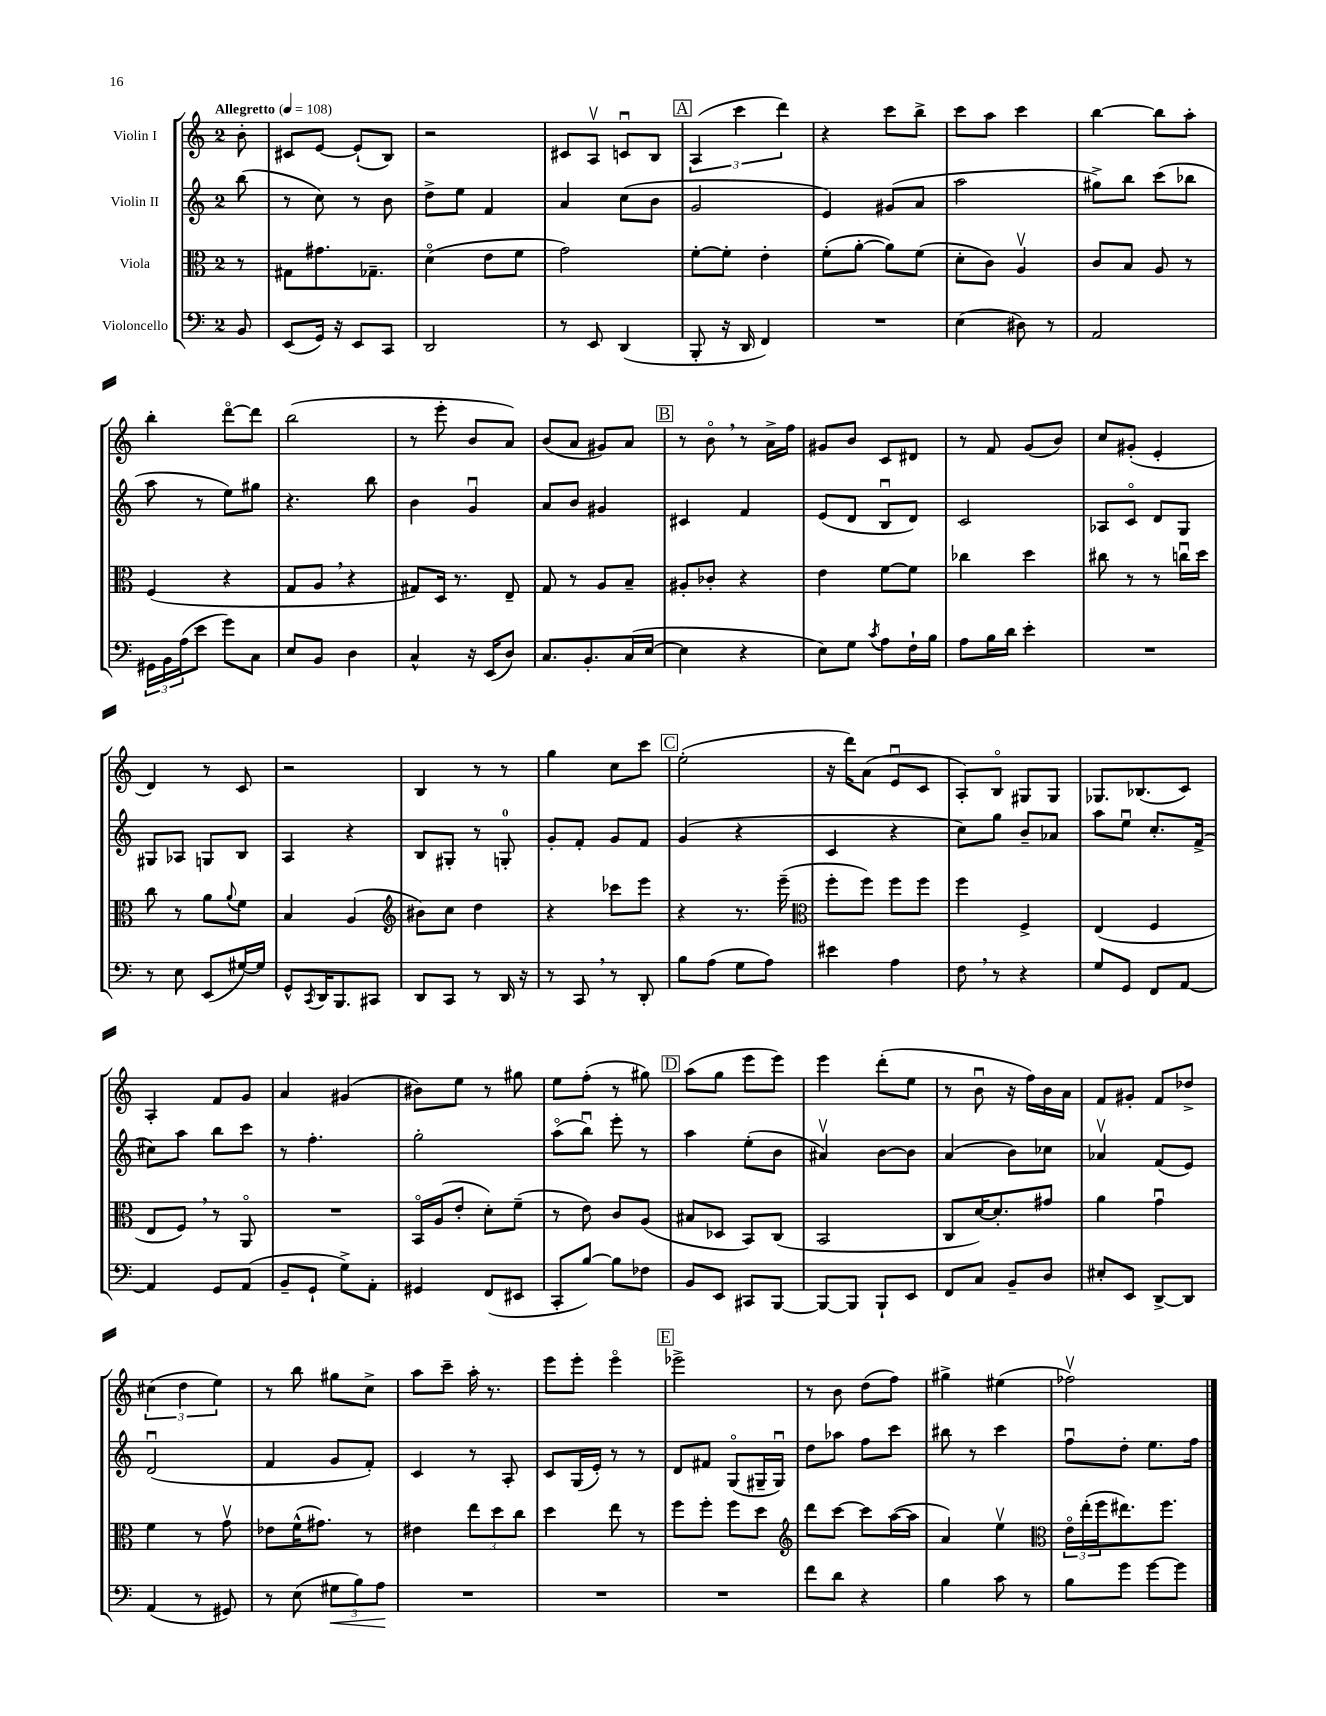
<<
\new StaffGroup <<
\new Staff = "s0" \with { instrumentName = "Violin I" } {
    \clef treble \key c \major \once \override Staff.TimeSignature.style = #'single-digit \time 2/4 \partial 8 \tempo "Allegretto" 4 = 108
    b'8-. |
    cis'8 e'8~ e'8-!( b8) |
    r2 |
    cis'8 a8\upbow c'8\downbow b8 |
    \mark \markup { \box "A" } \tuplet 3/2 { a4( c'''4 d'''4) } |
    r4 c'''8 b''8-> |
    c'''8 a''8 c'''4 |
    b''4~ b''8 a''8-. |
    b''4-. d'''8~\flageolet d'''8 |
    b''2( |
    r8 e'''8-. b'8 a'8) |
    b'8( a'8 gis'8) a'8 |
    \mark \markup { \box "B" } r8 b'8\flageolet \breathe r8 a'16-> f''16 |
    gis'8 b'8 c'8 dis'8 |
    r8 f'8 g'8( b'8) |
    c''8 gis'8-.( e'4-. |
    d'4) r8 c'8 |
    r2 |
    b4 r8 r8 |
    g''4 c''8 c'''8 |
    \mark \markup { \box "C" } e''2-.( |
    r16 d'''16) a'8( e'8\downbow c'8 |
    a8-.) b8\flageolet gis8 gis8 |
    ges8. bes8.( c'8) |
    a4-. f'8 g'8 |
    a'4 gis'4( |
    bis'8) e''8 r8 gis''8 |
    e''8 f''8-.( r8 gis''8) |
    \mark \markup { \box "D" } a''8( g''8 e'''8 e'''8) |
    e'''4 d'''8-.( e''8 |
    r8 b'8\downbow r16 f''16) b'16 a'16 |
    f'8 gis'8-. f'8 des''8-> |
    \tuplet 3/2 { cis''4( d''4 e''4) } |
    r8 b''8 gis''8 c''8-> |
    a''8 c'''8-- a''16-. r8. |
    e'''8 e'''8-. e'''4\flageolet |
    \mark \markup { \box "E" } ees'''2-> |
    r8 b'8 d''8( f''8) |
    gis''4-> eis''4( |
    fes''2\upbow) \bar "|." |
}
\new Staff = "s1" \with { instrumentName = "Violin II" } {
    \clef treble \key c \major \once \override Staff.TimeSignature.style = #'single-digit \time 2/4 \partial 8
    b''8( |
    r8 c''8) r8 b'8 |
    d''8-> e''8 f'4 |
    a'4 c''8( b'8 |
    \mark \markup { \box "A" } g'2 |
    e'4) gis'8( a'8 |
    a''2 |
    gis''8->) b''8 c'''8( bes''8 |
    a''8 r8 e''8) gis''8 |
    r4. b''8 |
    b'4 g'4\downbow |
    a'8 b'8 gis'4 |
    \mark \markup { \box "B" } cis'4 f'4 |
    e'8( d'8 b8\downbow d'8) |
    c'2 |
    aes8 c'8\flageolet d'8 g8 |
    gis8 aes8 g8 b8 |
    a4 r4 |
    b8 gis8-. r8 g8-0-. |
    g'8-. f'8-. g'8 f'8 |
    \mark \markup { \box "C" } g'4( r4 |
    c'4 r4 |
    c''8) g''8 b'8-- aes'8 |
    a''8 e''8\downbow c''8.-. f'16->( |
    cis''8) a''8 b''8 c'''8 |
    r8 f''4.-. |
    g''2-. |
    a''8\flageolet( b''8\downbow) e'''8-. r8 |
    \mark \markup { \box "D" } a''4 e''8-.( b'8 |
    ais'4\upbow) b'8~ b'8 |
    a'4( b'8) ces''8 |
    aes'4\upbow f'8( e'8) |
    d'2\downbow( |
    f'4 g'8 f'8-.) |
    c'4 r8 a8-. |
    c'8 g16( e'16-.) r8 r8 |
    \mark \markup { \box "E" } d'8 fis'8 g8\flageolet( gis16-- gis16\downbow) |
    d''8 aes''8 f''8 c'''8 |
    bis''8 r8 c'''4 |
    f''8\downbow d''8-. e''8. f''16 \bar "|." |
}
\new Staff = "s2" \with { instrumentName = "Viola" } {
    \clef alto \key c \major \once \override Staff.TimeSignature.style = #'single-digit \time 2/4 \partial 8
    r8 |
    gis8 gis'8. ges8.-- |
    d'4\flageolet( e'8 f'8 |
    g'2) |
    \mark \markup { \box "A" } f'8~-. f'8-. e'4-. |
    f'8-.( a'8~-. a'8) f'8( |
    d'8-. c'8) a4\upbow |
    c'8 b8 a8 r8 |
    f4( r4 |
    g8 a8 \breathe r4 |
    gis8) d16 r8. e8-- |
    g8 r8 a8 b8-- |
    \mark \markup { \box "B" } ais8-. ces'8-. r4 |
    e'4 f'8~ f'8 |
    ces''4 d''4 |
    cis''8 r8 r8 c''16\downbow d''16 |
    c''8 r8 a'8 \appoggiatura { a'8 } f'8 |
    b4 a4( |
    \clef treble bis'8) c''8 d''4 |
    r4 ces'''8 e'''8 |
    \mark \markup { \box "C" } r4 r8. e'''16--( |
    \clef alto f''8-. f''8) f''8 f''8 |
    f''4 f4-> |
    e4( f4 |
    e8 f8) \breathe r8 a,8\flageolet |
    R2 |
    b,16\flageolet a16( e'8-. d'8-.) f'8--( |
    r8 e'8) c'8 a8( |
    \mark \markup { \box "D" } bis8 des8 b,8) c8( |
    b,2 |
    c8 d'16~) d'8.-. gis'8 |
    a'4 g'4\downbow |
    f'4 r8 g'8\upbow |
    ees'8 f'16-^( gis'8.) r8 |
    eis'4 \tuplet 3/2 { e''8 d''8 c''8 } |
    d''4 e''8 r8 |
    \mark \markup { \box "E" } f''8 f''8-. f''8 d''8 |
    \clef treble d'''8 c'''8~ c'''8 a''16~( a''16 |
    a'4) e''4\upbow |
    \clef alto \tuplet 3/2 { e'16\flageolet e''16-.( f''16 } eis''8.) f''8. \bar "|." |
}
\new Staff = "s3" \with { instrumentName = "Violoncello" } {
    \clef bass \key c \major \once \override Staff.TimeSignature.style = #'single-digit \time 2/4 \partial 8
    b,8 |
    e,8( g,16) r16 e,8 c,8 |
    d,2 |
    r8 e,8 d,4( |
    \mark \markup { \box "A" } b,,8-. r16 d,16 f,4) |
    R2 |
    e4( dis8) r8 |
    a,2 |
    \tuplet 3/2 { gis,16 b,16 a16( } e'8 g'8) c8 |
    e8 b,8 d4 |
    c4-^ r16 e,16( d8) |
    c8. b,8.-. c16( e16~ |
    \mark \markup { \box "B" } e4 r4 |
    e8) g8 \acciaccatura { c'8 } a8 f16-! b16 |
    a8 b16 d'16 e'4-. |
    R2 |
    r8 e8 e,8( gis16~) gis16 |
    g,8-^ \acciaccatura { c,8 } d,16 b,,8. cis,8 |
    d,8 c,8 r8 d,16 r16 |
    r8 c,8 \breathe r8 d,8-. |
    \mark \markup { \box "C" } b8 a8( g8 a8) |
    eis'4 a4 |
    f8 \breathe r8 r4 |
    g8 g,8 f,8 a,8~ |
    a,4 g,8 a,8( |
    b,8-- g,8-! g8->) a,8-. |
    gis,4 f,8( eis,8 |
    c,8-. b8~) b8 fes8 |
    \mark \markup { \box "D" } b,8 e,8 cis,8 b,,8~ |
    b,,8~ b,,8 b,,8-! e,8 |
    f,8 c8 b,8-- d8 |
    eis8-. e,8 d,8~-> d,8 |
    a,4( r8 gis,8) |
    r8 e8( \tuplet 3/2 { gis8\< b8) a8\! } |
    R2 |
    R2 |
    \mark \markup { \box "E" } R2 |
    f'8 d'8 r4 |
    b4 c'8 r8 |
    b8 g'8 g'8~ g'8 \bar "|." |
}
>>
>>
\layout { \context { \Score \remove "Bar_number_engraver" } }
